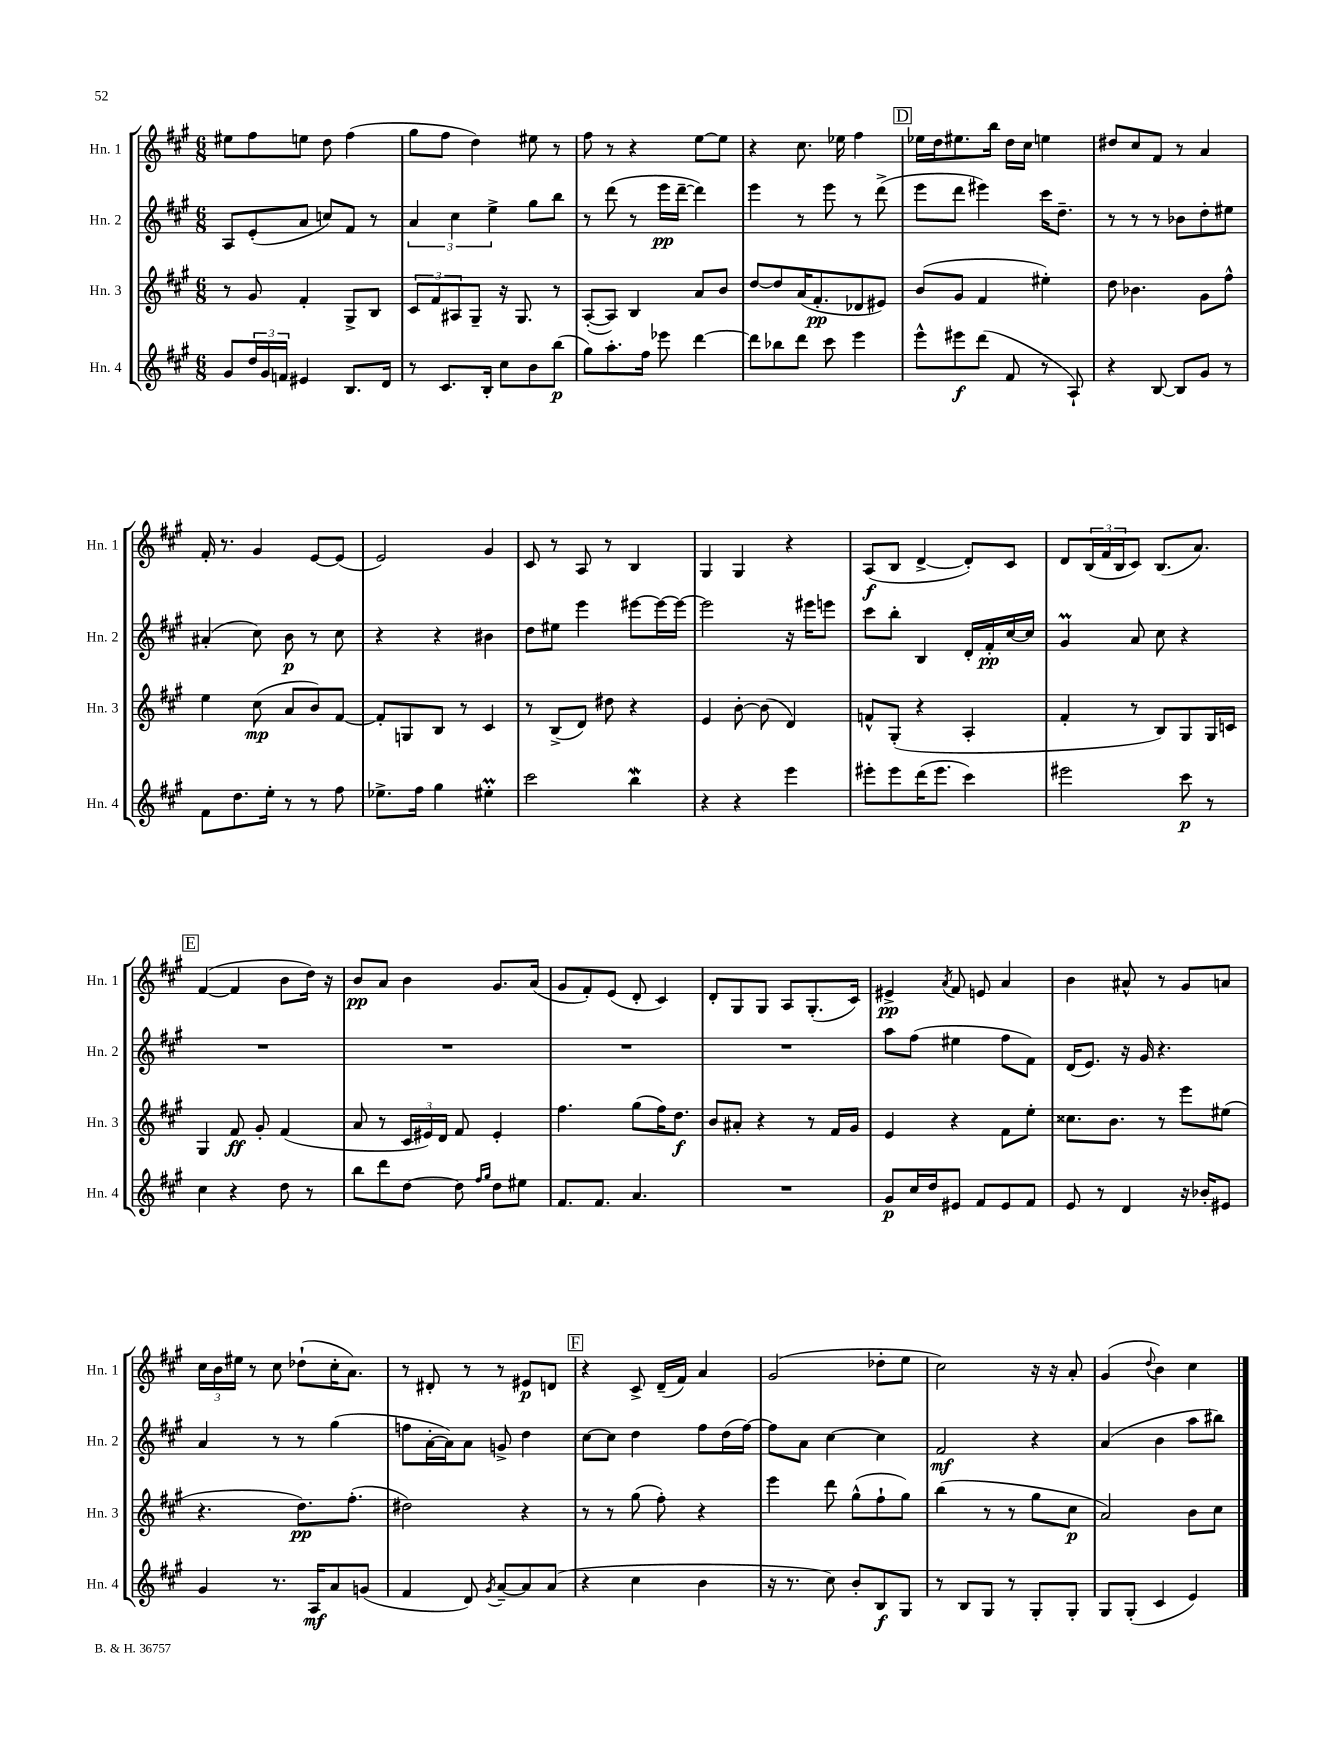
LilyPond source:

<<
\new StaffGroup <<
\new Staff = "s0" \with { instrumentName = "Hn. 1" shortInstrumentName = "Hn. 1" } {
    \clef treble \key a \major \numericTimeSignature \time 6/8
    eis''8 fis''8 e''8 d''8 fis''4( |
    gis''8 fis''8 d''4) eis''8 r8 |
    fis''8 r8 r4 e''8~ e''8 |
    r4 cis''8. ees''16 fis''4 |
    \mark \markup { \box "D" } ees''16 d''16 eis''8. b''16 d''16 cis''16 e''4 |
    dis''8 cis''8 fis'8 r8 a'4 |
    fis'16-. r8. gis'4 e'8~ e'8( |
    e'2) gis'4 |
    cis'8 r8 a8 r8 b4 |
    gis4 gis4 r4 |
    a8\f( b8 d'4~-> d'8-.) cis'8 |
    d'8 \tuplet 3/2 { b16( fis'16 b16 } cis'8) b8.( a'8.) |
    \mark \markup { \box "E" } fis'4~( fis'4 b'8 d''16) r16 |
    b'8\pp a'8 b'4 gis'8. a'16( |
    gis'8 fis'8-.) e'8( d'8-. cis'4) |
    d'8-. gis8 gis8 a8 gis8.-.( cis'16) |
    eis'4->\pp \acciaccatura { a'8 } fis'8 e'8 a'4 |
    b'4 ais'8-^ r8 gis'8 a'8 |
    \tuplet 3/2 { cis''16 b'16 eis''16 } r8 cis''8 des''8-!( cis''16-. a'8.) |
    r8 dis'8-. r8 r8 eis'8\p d'8 |
    \mark \markup { \box "F" } r4 cis'8-> d'16--( fis'16) a'4 |
    gis'2( des''8-. e''8 |
    cis''2) r16 r16 a'8-. |
    gis'4( \appoggiatura { d''8 } b'4) cis''4 \bar "|." |
}
\new Staff = "s1" \with { instrumentName = "Hn. 2" shortInstrumentName = "Hn. 2" } {
    \clef treble \key a \major \numericTimeSignature \time 6/8
    a8 e'8-.( a'8 c''8) fis'8 r8 |
    \tuplet 3/2 { a'4 cis''4 e''4-> } gis''8 b''8 |
    r8 d'''8( r8 e'''16\pp d'''16~-- d'''4) |
    e'''4 r8 e'''8 r8 d'''8->( |
    \mark \markup { \box "D" } e'''8 d'''8 eis'''4) cis'''16 d''8.-- |
    r8 r8 r8 bes'8 d''8-. eis''8 |
    ais'4-.( cis''8) b'8\p r8 cis''8 |
    r4 r4 bis'4 |
    d''8 eis''8 e'''4 eis'''8~ eis'''16~ eis'''16~ |
    eis'''2 r16 eis'''16 e'''8 |
    cis'''8 b''8-. b4 d'16-. fis'16-.\pp cis''16~ cis''16 |
    gis'4\prall a'8 cis''8 r4 |
    \mark \markup { \box "E" } R2. |
    R2. |
    R2. |
    R2. |
    a''8 fis''8( eis''4 fis''8 fis'8) |
    d'16( e'8.) r16 gis'16 r4. |
    a'4 r8 r8 gis''4( |
    f''8 a'16~-. a'16) a'8 g'8-> d''4 |
    \mark \markup { \box "F" } cis''8~ cis''8 d''4 fis''8 d''16( fis''16~) |
    fis''8 a'8 cis''4~ cis''4 |
    fis'2\mf r4 |
    a'4( b'4 a''8 bis''8) \bar "|." |
}
\new Staff = "s2" \with { instrumentName = "Hn. 3" shortInstrumentName = "Hn. 3" } {
    \clef treble \key a \major \numericTimeSignature \time 6/8
    r8 gis'8 fis'4-. gis8-> b8 |
    \tuplet 3/2 { cis'8 fis'8 ais8 } gis8-- r16 gis8. r8 |
    a8~-.( a8) b4 a'8 b'8 |
    d''8~ d''8 a'16( fis'8.-.\pp des'8 eis'8) |
    \mark \markup { \box "D" } b'8( gis'8 fis'4 eis''4-.) |
    d''8 bes'4. gis'8 fis''8-^ |
    e''4 cis''8\mp( a'8 b'8) fis'8~ |
    fis'8-. g8 b8 r8 cis'4 |
    r8 b8->( d'8) dis''8 r4 |
    e'4 b'8~-. b'8( d'4) |
    f'8-^ gis8-.( r4 a4-. |
    fis'4-. r8 b8) gis8 gis16 c'16 |
    \mark \markup { \box "E" } gis4 fis'8\ff gis'8-. fis'4( |
    a'8 r8 \tuplet 3/2 { cis'16 eis'16) d'16 } fis'8 eis'4-. |
    fis''4. gis''8( fis''16) d''8.\f |
    b'8 ais'8-. r4 r8 fis'16 gis'16 |
    e'4 r4 fis'8 e''8-. |
    cisis''8. b'8. r8 e'''8 eis''8( |
    r4. d''8.\pp) fis''8.-.( |
    dis''2) r4 |
    \mark \markup { \box "F" } r8 r8 gis''8( fis''8-.) r4 |
    e'''4 d'''8 gis''8-^( fis''8-! gis''8) |
    b''4( r8 r8 gis''8 cis''8\p |
    a'2) b'8 cis''8 \bar "|." |
}
\new Staff = "s3" \with { instrumentName = "Hn. 4" shortInstrumentName = "Hn. 4" } {
    \clef treble \key a \major \numericTimeSignature \time 6/8
    gis'8 \tuplet 3/2 { d''16 gis'16 f'16 } eis'4 b8. d'16 |
    r8 cis'8. b16-. cis''8 b'8 b''8\p( |
    gis''8) a''8.-. fis''16 ees'''8 d'''4~ |
    d'''8 bes''8 d'''8 cis'''8 e'''4 |
    \mark \markup { \box "D" } e'''8-^ eis'''8\f d'''8( fis'8 r8 a8-!) |
    r4 b8~ b8 gis'8 r8 |
    fis'8 d''8. e''16-. r8 r8 fis''8 |
    ees''8.-> fis''16 gis''4 eis''4-.\prall |
    cis'''2 b''4\mordent |
    r4 r4 e'''4 |
    eis'''8-. eis'''8 d'''16( eis'''8. cis'''4) |
    eis'''2 cis'''8\p r8 |
    \mark \markup { \box "E" } cis''4 r4 d''8 r8 |
    b''8 d'''8 d''8~ d''8 \grace { fis''16 gis''16 } d''8 eis''8 |
    fis'8. fis'8. a'4. |
    R2. |
    gis'8\p cis''16 d''16 eis'8 fis'8 eis'8 fis'8 |
    e'8 r8 d'4 r16 bes'16-. eis'8 |
    gis'4 r8. a16\mf a'8 g'8( |
    fis'4 d'8) \acciaccatura { gis'8 } a'8~-- a'8 a'8( |
    \mark \markup { \box "F" } r4 cis''4 b'4 |
    r16 r8. cis''8) b'8-. b8\f gis8 |
    r8 b8 gis8 r8 gis8-. gis8-. |
    gis8 gis8-.( cis'4 e'4) \bar "|." |
}
>>
>>
\layout { \context { \Score \remove "Bar_number_engraver" } }
